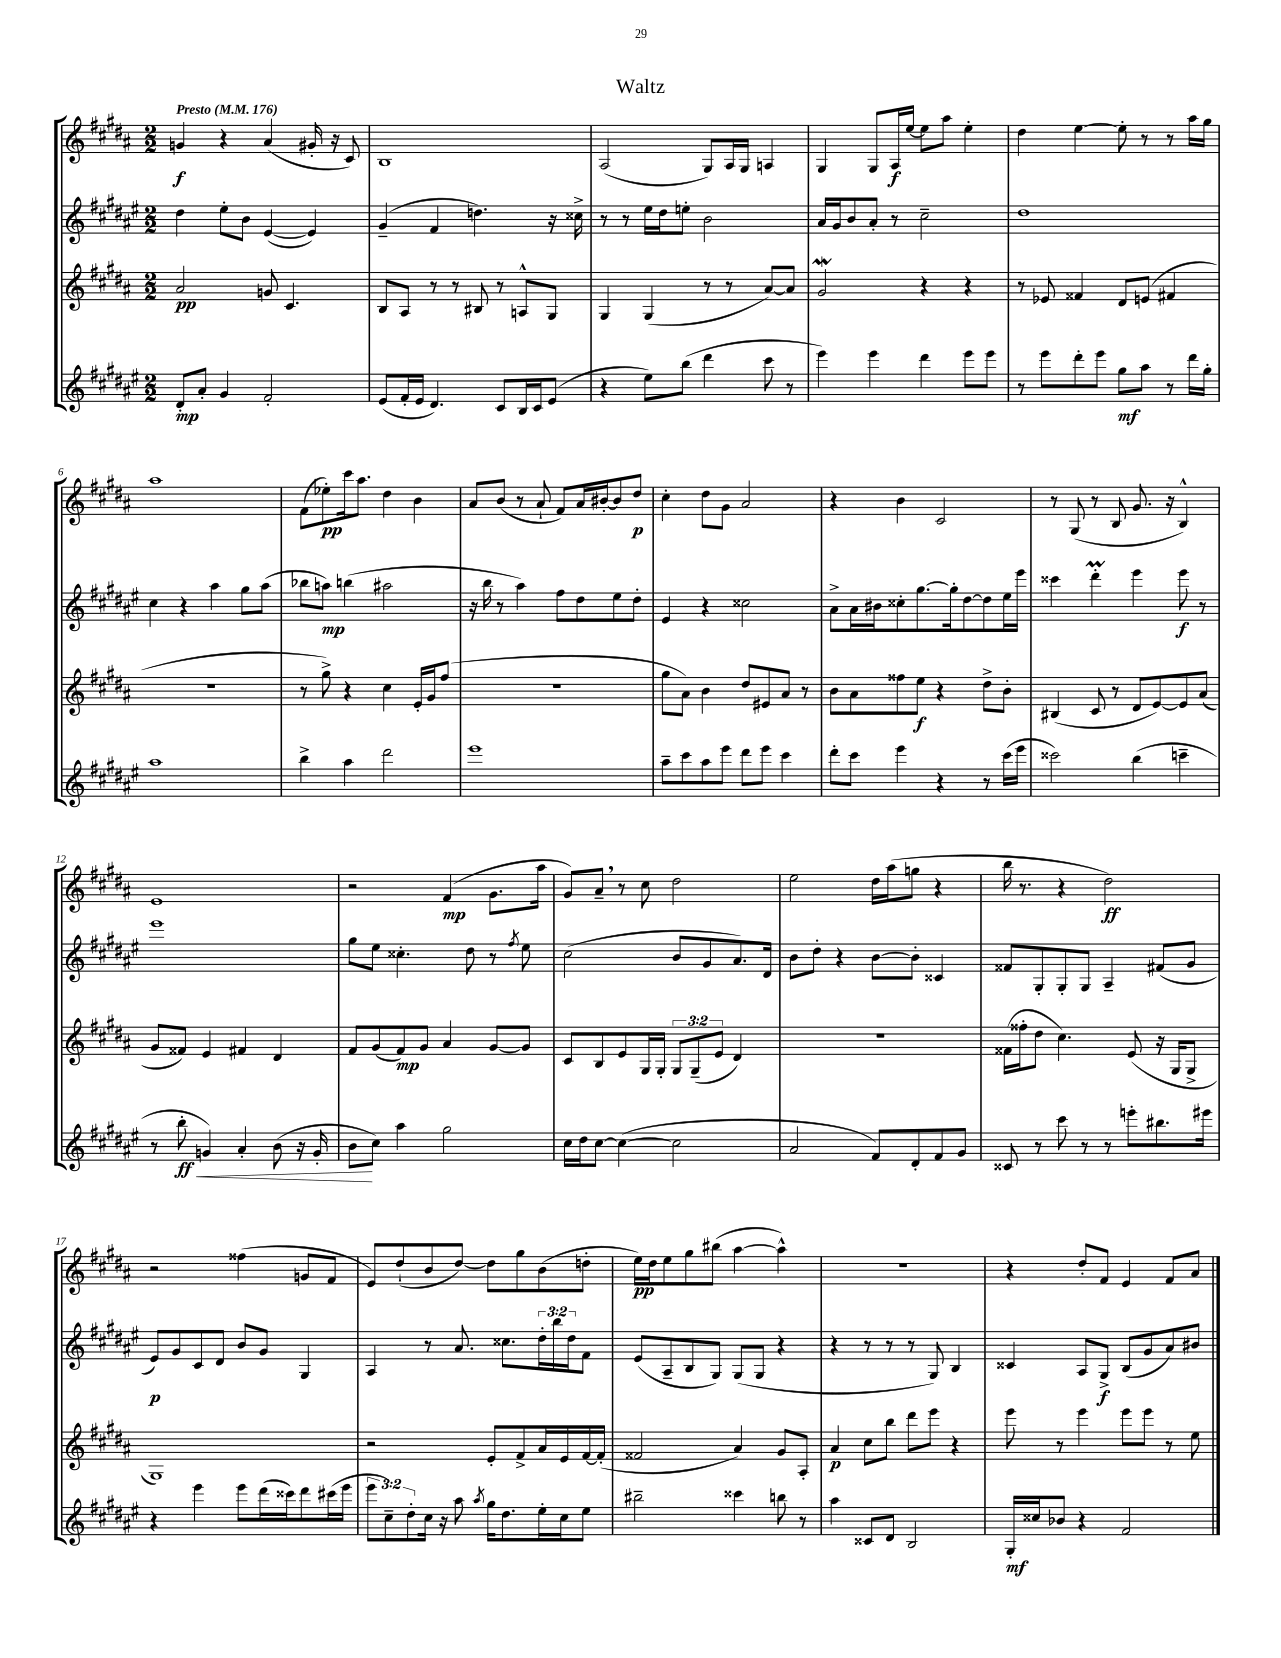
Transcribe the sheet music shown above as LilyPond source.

\header { title = "Waltz" }
<<
\new StaffGroup <<
\new Staff = "s0" {
    \clef treble \key b \major \numericTimeSignature \time 2/2 \tempo "Presto" 4 = 176
    g'4\f r4 ais'4( gis'16-. r16 cis'8) |
    b1 |
    ais2( gis8) ais16 gis16 a4 |
    gis4 gis8 ais16\f e''16~ e''8 ais''8 e''4-. |
    dis''4 e''4~ e''8-. r8 r8 ais''16 gis''16 |
    ais''1 |
    fis'8( ees''8-.\pp) cis'''16 ais''8. dis''4 b'4 |
    ais'8 b'8( r8 ais'8-! fis'8) ais'16 bis'16~-. bis'8 dis''8\p |
    cis''4-. dis''8 gis'8 ais'2 |
    r4 b'4 cis'2 |
    r8 gis8( r8 b8 gis'8. r16 b4-^) |
    e'1 |
    r2 fis'4\mp( gis'8. ais''16 |
    gis'8) ais'8-- \breathe r8 cis''8 dis''2 |
    e''2 dis''16 ais''16( g''8 r4 |
    b''16 r8. r4 dis''2\ff) |
    r2 fisis''4( g'8 fis'8 |
    e'8) dis''8-!( b'8 dis''8~) dis''8 gis''8 b'8( d''8-. |
    e''16\pp) dis''16 e''8 gis''8 bis''8( ais''4~ ais''4-^) |
    R1 |
    r4 dis''8-. fis'8 e'4 fis'8 ais'8 \bar "|." |
}
\new Staff = "s1" {
    \clef treble \key fis \major \numericTimeSignature \time 2/2 \override Staff.TupletNumber.text = #tuplet-number::calc-fraction-text
    dis''4 eis''8-. b'8 eis'4~( eis'4) |
    gis'4--( fis'4 d''4.) r16 cisis''16-> |
    r8 r8 eis''16 dis''16 e''8-. b'2 |
    ais'16 gis'16 b'8 ais'8-. r8 cis''2-- |
    dis''1 |
    cis''4 r4 ais''4 gis''8 ais''8( |
    bes''8 a''8\mp) b''4( ais''2 |
    r16 b''16 r8 ais''4) fis''8 dis''8 eis''8 dis''8-. |
    eis'4 r4 cisis''2 |
    ais'8-> ais'16 bis'16 cisis''8-. gis''8.~ gis''16-. dis''8~ dis''8 eis''16 eis'''16 |
    cisis'''4 dis'''4-.\prall eis'''4 eis'''8\f r8 |
    eis'''1 |
    gis''8 eis''8 cisis''4.-. dis''8 r8 \acciaccatura { fis''8 } eis''8 |
    cis''2( b'8 gis'8 ais'8.) dis'16 |
    b'8 dis''8-. r4 b'8~ b'8-. cisis'4 |
    fisis'8 gis8-. gis8-. gis8 ais4-- fis'8( gis'8 |
    eis'8\p) gis'8 cis'8 dis'8 b'8 gis'8 gis4 |
    ais4 r8 ais'8. cisis''8. \tuplet 3/2 { dis''16-. b''16 dis''16 } fis'8 |
    eis'8( ais8-- b8 gis8) gis8( gis8 r4 |
    r4 r8 r8 r8 gis8) b4 |
    cisis'4 ais8 gis8->\f b8( gis'8 ais'8) bis'8 \bar "|." |
}
\new Staff = "s2" {
    \clef treble \key b \major \numericTimeSignature \time 2/2 \override Staff.TupletNumber.text = #tuplet-number::calc-fraction-text
    ais'2\pp g'8 cis'4. |
    b8 ais8 r8 r8 bis8 r8 a8-^ gis8 |
    gis4 gis4( r8 r8 ais'8~) ais'8 |
    gis'2\mordent r4 r4 |
    r8 ees'8 fisis'4 dis'8 e'8( fis'4 |
    R1 |
    r8 gis''8->) r4 cis''4 e'16-. gis'16 fis''8( |
    R1 |
    gis''8 ais'8) b'4 dis''8 eis'8 ais'8 r8 |
    b'8 ais'8 fisis''8 e''8\f r4 dis''8-> b'8-. |
    bis4( cis'8 r8 dis'8 e'8~) e'8 ais'8( |
    gis'8 fisis'8) e'4 fis'4 dis'4 |
    fis'8 gis'8( fis'8\mp) gis'8 ais'4 gis'8~ gis'8 |
    cis'8 b8 e'8 gis16 gis16-. \tuplet 3/2 { gis8 gis8--( e'8 } dis'4) |
    r1 |
    fisis'16( fisis''16-. dis''8 cis''4.) e'8( r16 gis16 gis8-> |
    gis1) |
    r2 e'8-. fis'8-> ais'16 e'16 fis'16~ fis'16-.( |
    fisis'2 ais'4) gis'8 ais8-. |
    ais'4\p cis''8 b''8 dis'''8 e'''8 r4 |
    e'''8 r8 e'''4 e'''8 e'''8 r8 e''8 \bar "|." |
}
\new Staff = "s3" {
    \clef treble \key fis \major \numericTimeSignature \time 2/2 \override Staff.TupletNumber.text = #tuplet-number::calc-fraction-text
    dis'8-.\mp ais'8-. gis'4 fis'2-. |
    eis'8( fis'16-. eis'16 dis'4.) cis'8 b16 cis'16 eis'8( |
    r4 eis''8) b''8( dis'''4 cis'''8 r8 |
    eis'''4) eis'''4 dis'''4 eis'''8 eis'''8 |
    r8 eis'''8 dis'''8-. eis'''8 gis''8\mf ais''8 r8 dis'''16 gis''16-. |
    ais''1 |
    b''4-> ais''4 dis'''2 |
    eis'''1 |
    ais''8-- cis'''8 ais''8 eis'''8 dis'''8 eis'''8 cis'''4 |
    dis'''8-. cis'''8 eis'''4 r4 r8 cis'''16( eis'''16 |
    cisis'''2) b''4( c'''4-- |
    r8 b''8-.\ff\< g'4) ais'4-. b'8( r16 g'16-. |
    b'8\! cis''8) ais''4 gis''2 |
    cis''16 dis''16 cis''8~ cis''4~( cis''2 |
    ais'2 fis'8) dis'8-. fis'8 gis'8 |
    cisis'8 r8 cis'''8 r8 r8 e'''8-. bis''8. eis'''16 |
    r4 eis'''4 eis'''8 dis'''16( cisis'''16) dis'''8 cis'''16( eis'''16 |
    \tuplet 3/2 { eis'''8 cis''8--) dis''8-. } cis''16 r16 ais''8 \acciaccatura { ais''8 } gis''16 dis''8. eis''16-. cis''16 eis''8 |
    bis''2-- cisis'''4 b''8 r8 |
    ais''4 cisis'8 dis'8 b2 |
    gis16-.\mf cisis''16 bes'8 r4 fis'2 \bar "|." |
}
>>
>>
